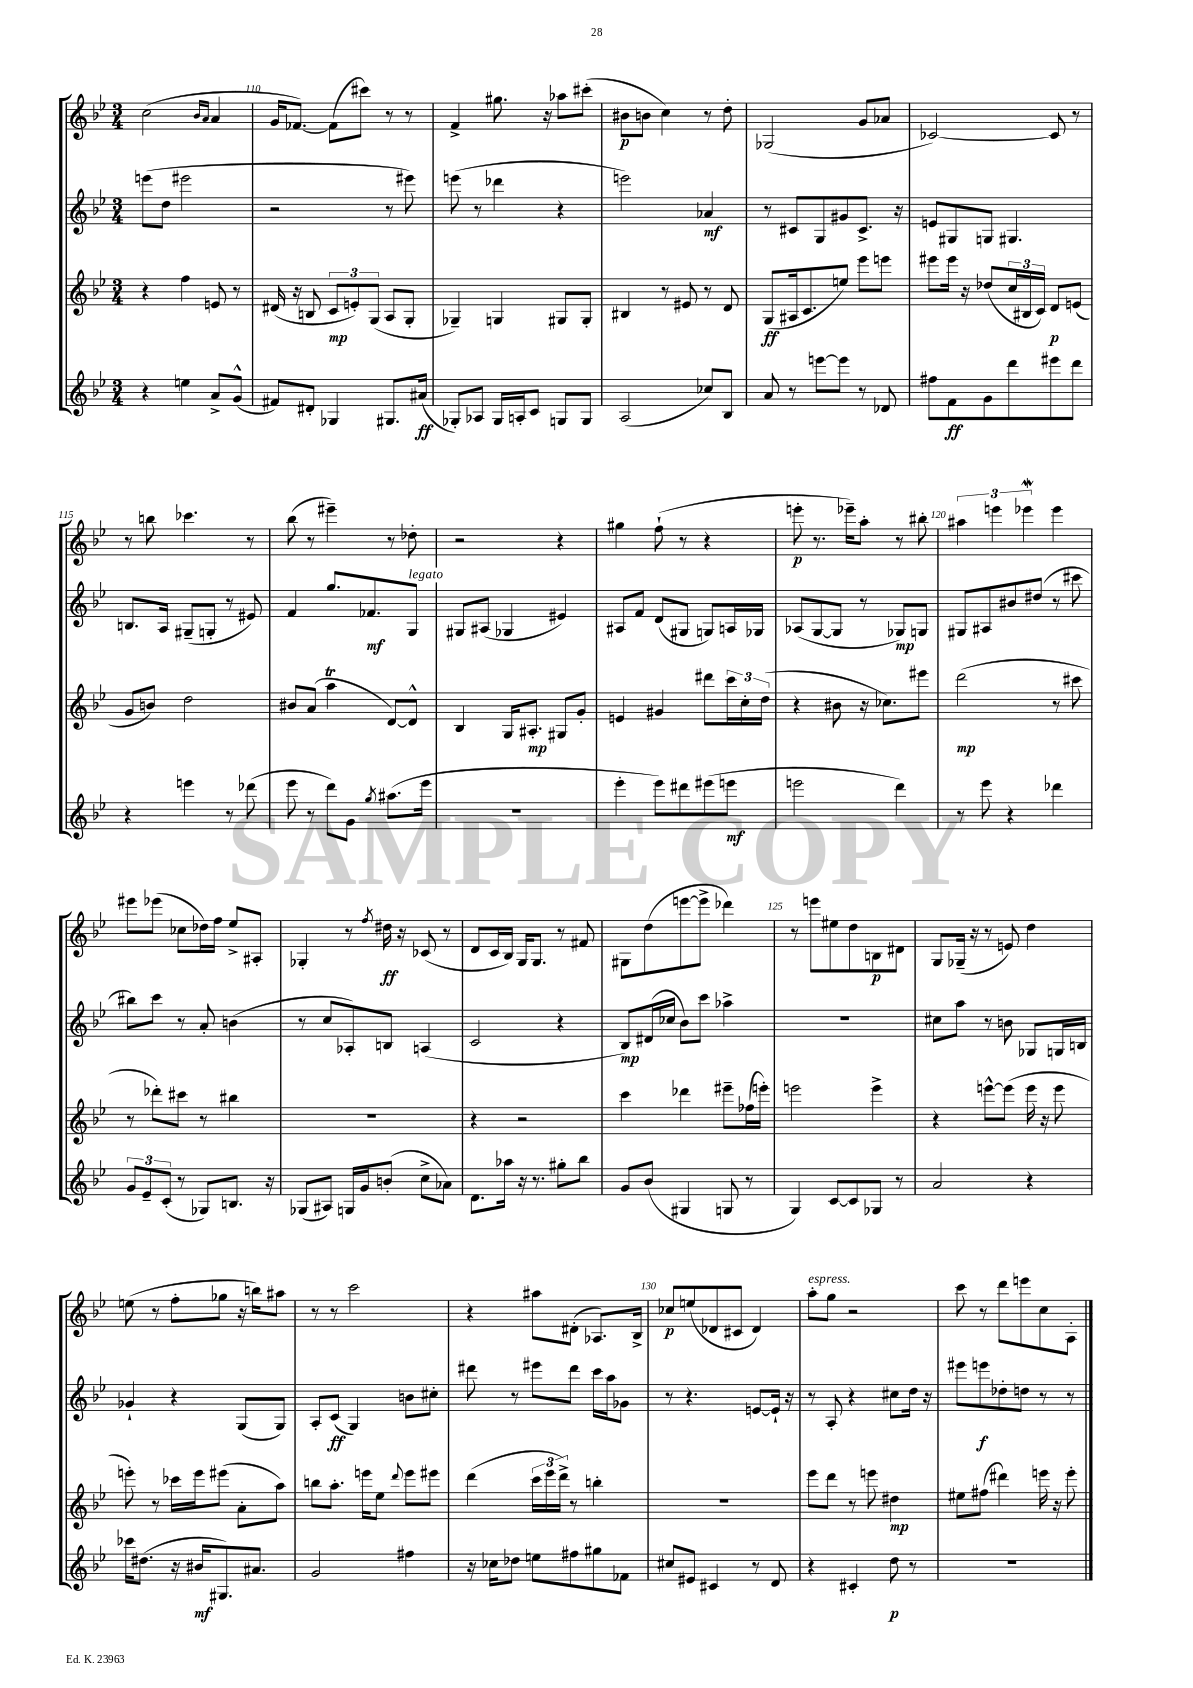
<<
\new StaffGroup <<
\new Staff = "s0" {
    \clef treble \key bes \major \numericTimeSignature \time 3/4
    c''2( \grace { bes'16 a'16 } a'4 |
    g'16 fes'8.~) fes'8( cis'''8) r8 r8 |
    f'4-> gis''8. r16 aes''8 cis'''8-.( |
    bis'8\p b'8 c''4) r8 d''8-. |
    ges2( g'8 aes'8 |
    ces'2~) ces'8 r8 |
    r8 b''8 ces'''4. r8 |
    bes''8( r8 eis'''4--) r8 des''8-. |
    r2 r4 |
    gis''4 f''8-!( r8 r4 |
    e'''8-.\p r8. ees'''16--) a''8-. r8 bis''8-. |
    \tuplet 3/2 { ais''4 e'''4 ees'''4\mordent } ees'''4 |
    eis'''8 ees'''8( ces''8 des''16) f''16 ees''8-> ais8-. |
    ges4-. r8 \acciaccatura { f''8 } dis''16\ff r16 ces'8( r8 |
    d'8 c'16 bes16) g16 g8. r8 fis'8 |
    gis8 d''8( e'''8~ e'''8-> des'''4) |
    r8 e'''8 eis''8 d''8 b8\p dis'8 |
    g8 ges16--( r16 r8 e'8) d''4 |
    e''8( r8 f''8-. ges''8 r16 b''16) ais''8 |
    r8 r8 c'''2 |
    r4 ais''8 dis'8-.( aes8.) bes16-> |
    ces''8\p e''8( des'8 cis'8 des'4) |
    a''8-.^\markup { \italic "espress." } g''8 r2 |
    c'''8 r8 d'''8 e'''8 c''8 a8-. \bar "|." |
}
\new Staff = "s1" {
    \clef treble \key bes \major \numericTimeSignature \time 3/4
    e'''8( d''8 eis'''2 |
    r2 r8 eis'''8) |
    e'''8( r8 des'''4 r4 |
    e'''2) aes'4\mf |
    r8 cis'8 g8 gis'8 cis'8.-> r16 |
    e'8 gis8 g8 gis4. |
    b8. a16 gis8--( g8-. r8 eis'8) |
    f'4 g''8. fes'8.\mf g8^\markup { \italic "legato" } |
    gis8 ais8( ges4 eis'4) |
    ais8 f'8 d'8( gis8 g8) a16 ges16 |
    aes8( g8~ g8 r8 ges8\mp) g8 |
    gis8 ais8 bis'8 dis''8( r8 cis'''8 |
    bis''8) c'''8 r8 a'8-. b'4( |
    r8 c''8 aes8-.) b8 a4( |
    c'2 r4 |
    bes8\mp) dis'16( ces''16 bes'8) c'''8 aes''4-> |
    R2. |
    cis''8 a''8 r8 b'8 ges8 g16 b16 |
    ges'4-! r4 g8( g8) |
    a8-. c'8\ff( g4) b'8 cis''8-. |
    dis'''8 r8 eis'''8 dis'''8 c'''16 a''16 ges'8 |
    r8 r4. e'8~ e'16-! r16 |
    r8 a8-. r4 cis''8 d''16 r16 |
    eis'''8 e'''8\f des''8-. d''8 r8 r8 \bar "|." |
}
\new Staff = "s2" {
    \clef treble \key bes \major \numericTimeSignature \time 3/4
    r4 f''4 e'8 r8 |
    dis'16( r16 b8 \tuplet 3/2 { c'8\mp e'8-.) g8( } a8 g8-. |
    ges4--) g4 gis8 gis8-. |
    bis4 r8 eis'8 r8 d'8 |
    g8\ff( ais16 c'8. e''8) ees'''8 e'''8 |
    eis'''8 eis'''16 r16 des''8( \tuplet 3/2 { c''16 bis16 c'16) } d'8\p e'8( |
    g'8 b'8) d''2 |
    bis'8 a'8( a''4\trill d'8~) d'8-^ |
    bes4 g16 ais8.-.\mp gis8 g'8-. |
    e'4 gis'4 dis'''8 \tuplet 3/2 { c'''16 c''16-. d''16( } |
    r4 bis'8 r16 ces''8.) eis'''8 |
    d'''2\mp( r8 cis'''8 |
    r8 des'''8-.) cis'''8 r8 bis''4 |
    R2. |
    r4 r2 |
    c'''4 des'''4 eis'''8-- fes''16( e'''16-.) |
    e'''2 e'''4-> |
    r4 e'''8~-^ e'''8( e'''16 r16 e'''8 |
    e'''8-.) r8 ces'''16 e'''16 eis'''8( a'8-. a''8) |
    b''8 a''8.-. e'''16 ees''8 \appoggiatura { d'''8 } e'''8 eis'''8 |
    d'''4( \tuplet 3/2 { c'''16 ees'''16 d'''16->) } r8 b''4-. |
    R2. |
    ees'''8 d'''8 r8 e'''8 dis''4\mp |
    eis''8 fis''8( dis'''4) e'''16 r16 e'''8-. \bar "|." |
}
\new Staff = "s3" {
    \clef treble \key bes \major \numericTimeSignature \time 3/4
    r4 e''4 a'8-> g'8-^( |
    fis'8) dis'8-. ges4 gis8. ais'16\ff( |
    ges8-.) aes8 ges16 a16-. c'8 g8 g8 |
    a2( ces''8) bes8 |
    a'8 r8 e'''8~ e'''8 r8 des'8 |
    fis''8 f'8\ff g'8 d'''8 eis'''8 d'''8 |
    r4 e'''4 r8 des'''8( |
    ees'''8 r8 d'''8) g'8 \acciaccatura { g''8 } ais''8.( ees'''16 |
    R2. |
    ees'''4-. ees'''8) dis'''8 eis'''8( e'''8\mf |
    e'''2 d'''4) |
    r8 ees'''8 r4 des'''4 |
    \tuplet 3/2 { g'8 ees'8-- c'8-.( } r8 ges8) b8. r16 |
    ges8( ais8) g16 g'16 b'8-.( c''8-> aes'8) |
    d'8. aes''16 r16 r8. gis''8-. bes''8 |
    g'8 bes'8( gis4 g8 r8 |
    g4) c'8~ c'8 ges8 r8 |
    a'2 r4 |
    ces'''16 dis''8.( r16 bis'16\mf gis8.) ais'8. |
    g'2 fis''4 |
    r16 ces''16 des''8 e''8 fis''8 gis''8 fes'8 |
    cis''8 eis'8 cis'4 r8 d'8 |
    r4 cis'4-. d''8\p r8 |
    R2. \bar "|." |
}
>>
>>
\layout { \context { \Score currentBarNumber = #109 \override BarNumber.break-visibility = ##(#f #t #t) barNumberVisibility = #(every-nth-bar-number-visible 5) } }
